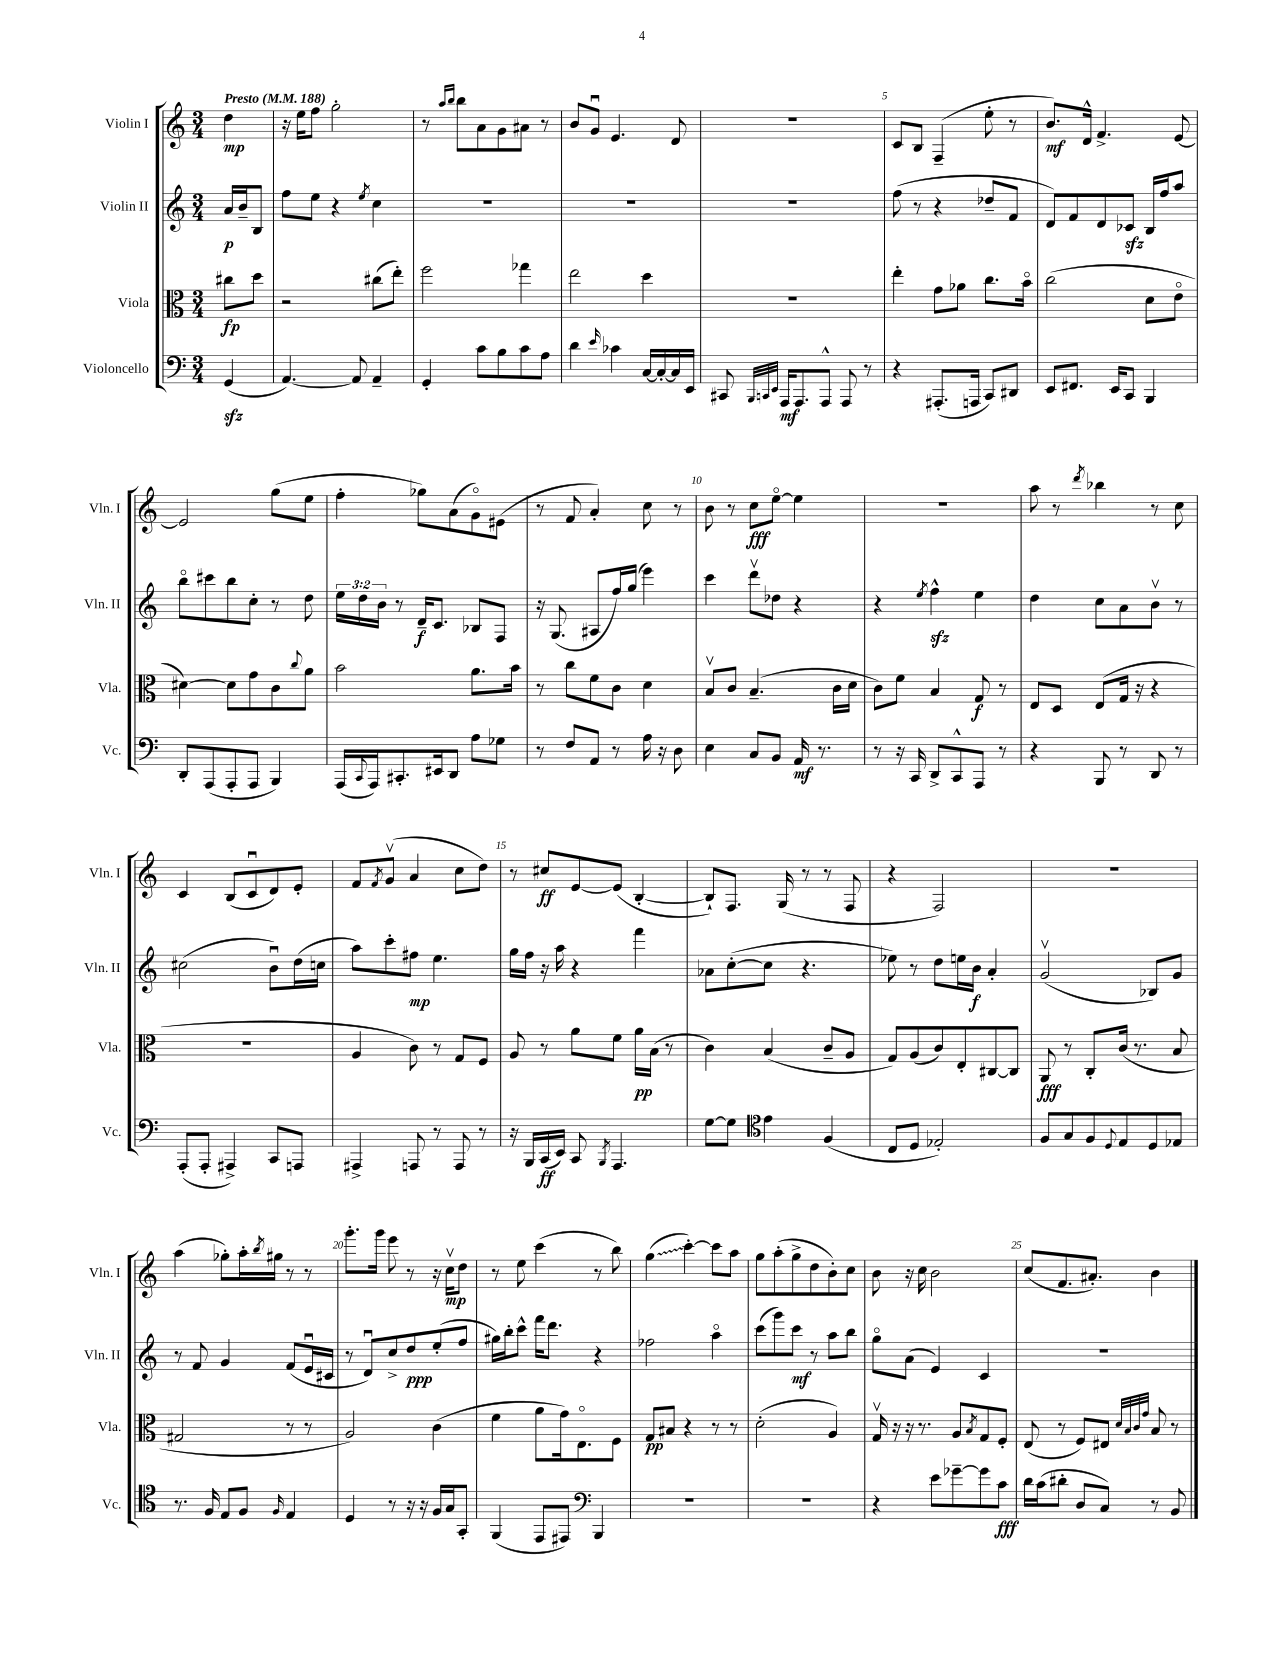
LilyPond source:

<<
\new StaffGroup <<
\new Staff = "s0" \with { instrumentName = "Violin I" shortInstrumentName = "Vln. I" } {
    \clef treble \key c \major \numericTimeSignature \time 3/4 \partial 4 \tempo "Presto" 4 = 188
    d''4\mp |
    r16 e''16 f''8 g''2-. |
    r8 \grace { a''16 b''16 } b''8 a'8 g'8 ais'8 r8 |
    b'8 g'8\downbow e'4. d'8 |
    R2. |
    c'8 b8 f4--( e''8-. r8 |
    b'8.\mf) d'16-^ f'4.-> e'8~ |
    e'2 g''8( e''8 |
    f''4-. ges''8) a'8( g'8\flageolet) eis'8( |
    r8 f'8 a'4-.) c''8 r8 |
    b'8 r8 c''8\fff e''8~\flageolet e''4 |
    R2. |
    a''8 r8 \acciaccatura { d'''8 } bes''4 r8 c''8 |
    c'4 b8( c'8\downbow d'8) e'8-. |
    f'8 \acciaccatura { f'8 } g'8\upbow( a'4 c''8 d''8) |
    r8 cis''8\ff e'8~ e'8( b4~-. |
    b8-!) f8. g16( r8 r8 f8 |
    r4 f2) |
    R2. |
    a''4( ges''8-.) a''16-. \acciaccatura { b''8 } gis''16 r8 r8 |
    g'''8.-. g'''16 e'''8 r8 r16 c''16\upbow\mp d''8 |
    r8 e''8 c'''4( r8 b''8) |
    \once \override Glissando.style = #'zigzag g''4\glissando( c'''4~-.) c'''8 a''8 |
    g''8 a''8-.( g''8-> d''8 b'8-.) c''8 |
    b'8 r16 c''16 b'2 |
    c''8( f'8. ais'8.-.) b'4 \bar "|." |
}
\new Staff = "s1" \with { instrumentName = "Violin II" shortInstrumentName = "Vln. II" } {
    \clef treble \key c \major \numericTimeSignature \time 3/4 \override Staff.TupletNumber.text = #tuplet-number::calc-fraction-text \partial 4
    a'16\p b'16-- b8 |
    f''8 e''8 r4 \acciaccatura { e''8 } c''4 |
    R2. |
    R2. |
    R2. |
    f''8( r8 r4 des''8-- f'8 |
    d'8) f'8 d'8 ces'8\sfz b16 f''16 a''8 |
    b''8\flageolet cis'''8 b''8 c''8-. r8 d''8 |
    \tuplet 3/2 { e''16 d''16 b'16 } r8 d'16--\f c'8. bes8 f8 |
    r16 g8.( ais8 f''16) g''16( e'''4) |
    c'''4 d'''8\upbow des''8 r4 |
    r4 \acciaccatura { e''8 } f''4-^\sfz e''4 |
    d''4 c''8 a'8 b'8\upbow r8 |
    cis''2( b'8\downbow) d''16( c''16 |
    a''8) c'''8-. fis''8\mp e''4. |
    g''16 f''16 r16 a''16 r4 f'''4 |
    aes'8 c''8~-.( c''8 r4. |
    ees''8) r8 d''8 e''16 b'16\f a'4-. |
    g'2\upbow( bes8) g'8 |
    r8 f'8 g'4 f'8( e'16\downbow cis'16 |
    r8 d'8\downbow) c''8-> d''8\ppp e''8-.( f''8 |
    gis''16) b''16-. c'''8-^ f'''16 d'''8. r4 |
    fes''2 a''4\flageolet |
    c'''8( g'''8) c'''8\mf r8 a''8 b''8 |
    g''8\flageolet a'8( e'4) c'4 |
    R2. \bar "|." |
}
\new Staff = "s2" \with { instrumentName = "Viola" shortInstrumentName = "Vla." } {
    \clef alto \key c \major \numericTimeSignature \time 3/4 \partial 4
    cis''8\fp d''8 |
    r2 cis''8( e''8-.) |
    f''2 ges''4 |
    e''2 d''4 |
    R2. |
    e''4-. g'8 aes'8 c''8. b'16\flageolet |
    c''2( d'8 e'8\flageolet |
    dis'4~) dis'8 g'8 c'8 \appoggiatura { c''8 } a'8 |
    b'2 a'8. b'16 |
    r8 c''8 f'8 c'8 d'4 |
    b8\upbow c'8 b4.--( c'16 d'16 |
    c'8) f'8 b4 g8\f r8 |
    e8 d8 e8( g16 r16 r4 |
    R2. |
    a4 c'8) r8 g8 f8 |
    a8 r8 a'8 f'8 a'16\pp b16( r8 |
    c'4) b4( c'8-- a8 |
    g8) a8( c'8) e8-. cis8~ cis8 |
    a,8\fff r8 c8-. c'16( r8. b8 |
    gis2 r8 r8 |
    a2) c'4( |
    f'4 a'8 g'16) e8.\flageolet f8 |
    g8\pp bis8 r4 r8 r8 |
    d'2-.( a4) |
    g16\upbow r16 r16 r8. a8 \acciaccatura { b8 } g8 f8-. |
    e8( r8 f8) eis8 \grace { d'32 b32 c'32 g'32 } b8 r8 \bar "|." |
}
\new Staff = "s3" \with { instrumentName = "Violoncello" shortInstrumentName = "Vc." } {
    \clef bass \key c \major \numericTimeSignature \time 3/4 \partial 4
    g,4\sfz( |
    a,4.~) a,8 a,4-- |
    g,4-. c'8 b8 c'8 a8 |
    d'4 \grace { e'16 } ces'4 c16~ c16~-. c16 e,16 |
    cis,8 \grace { b,,32 c,32 e,32 } a,,16\mf a,,8. a,,8-^ a,,8 r8 |
    r4 ais,,8.-.( a,,16 c,8) dis,8 |
    e,8 fis,8. e,16 c,8 b,,4 |
    d,8-. a,,8( a,,8-. a,,8 b,,4) |
    a,,16( \appoggiatura { c,8 } a,,16) cis,8.-. eis,16 d,8 a8 ges8 |
    r8 f8 a,8 r8 a16 r16 d8 |
    e4 c8 b,8 a,16\mf r8. |
    r8 r16 c,16 d,8-> c,8-^ a,,8 r8 |
    r4 b,,8 r8 d,8 r8 |
    a,,8-.( a,,8-. ais,,4->) c,8 a,,8 |
    ais,,4-> a,,8 r8 a,,8 r8 |
    r16 b,,16 c,16\ff( e,16) c,8 \acciaccatura { b,,8 } a,,4. |
    g8~ g8 \clef tenor e'4 f4( |
    c8 d8 ees2-.) |
    f8 g8 f8 \appoggiatura { d8 } e8 d8 ees8 |
    r8. f16 e8 f8 \grace { f16 } e4 |
    d4 r8 r16 r16 f16 g16 g,8-. |
    f,4( e,8 eis,8) \clef bass b,,4 |
    R2. |
    R2. |
    r4 e'8 ges'8~-- ges'8 c'8\fff |
    d'16 c'16( dis'8-. d8 c8) r8 b,8 \bar "|." |
}
>>
>>
\layout { \context { \Score \override BarNumber.break-visibility = ##(#f #t #t) barNumberVisibility = #(every-nth-bar-number-visible 5) } }
